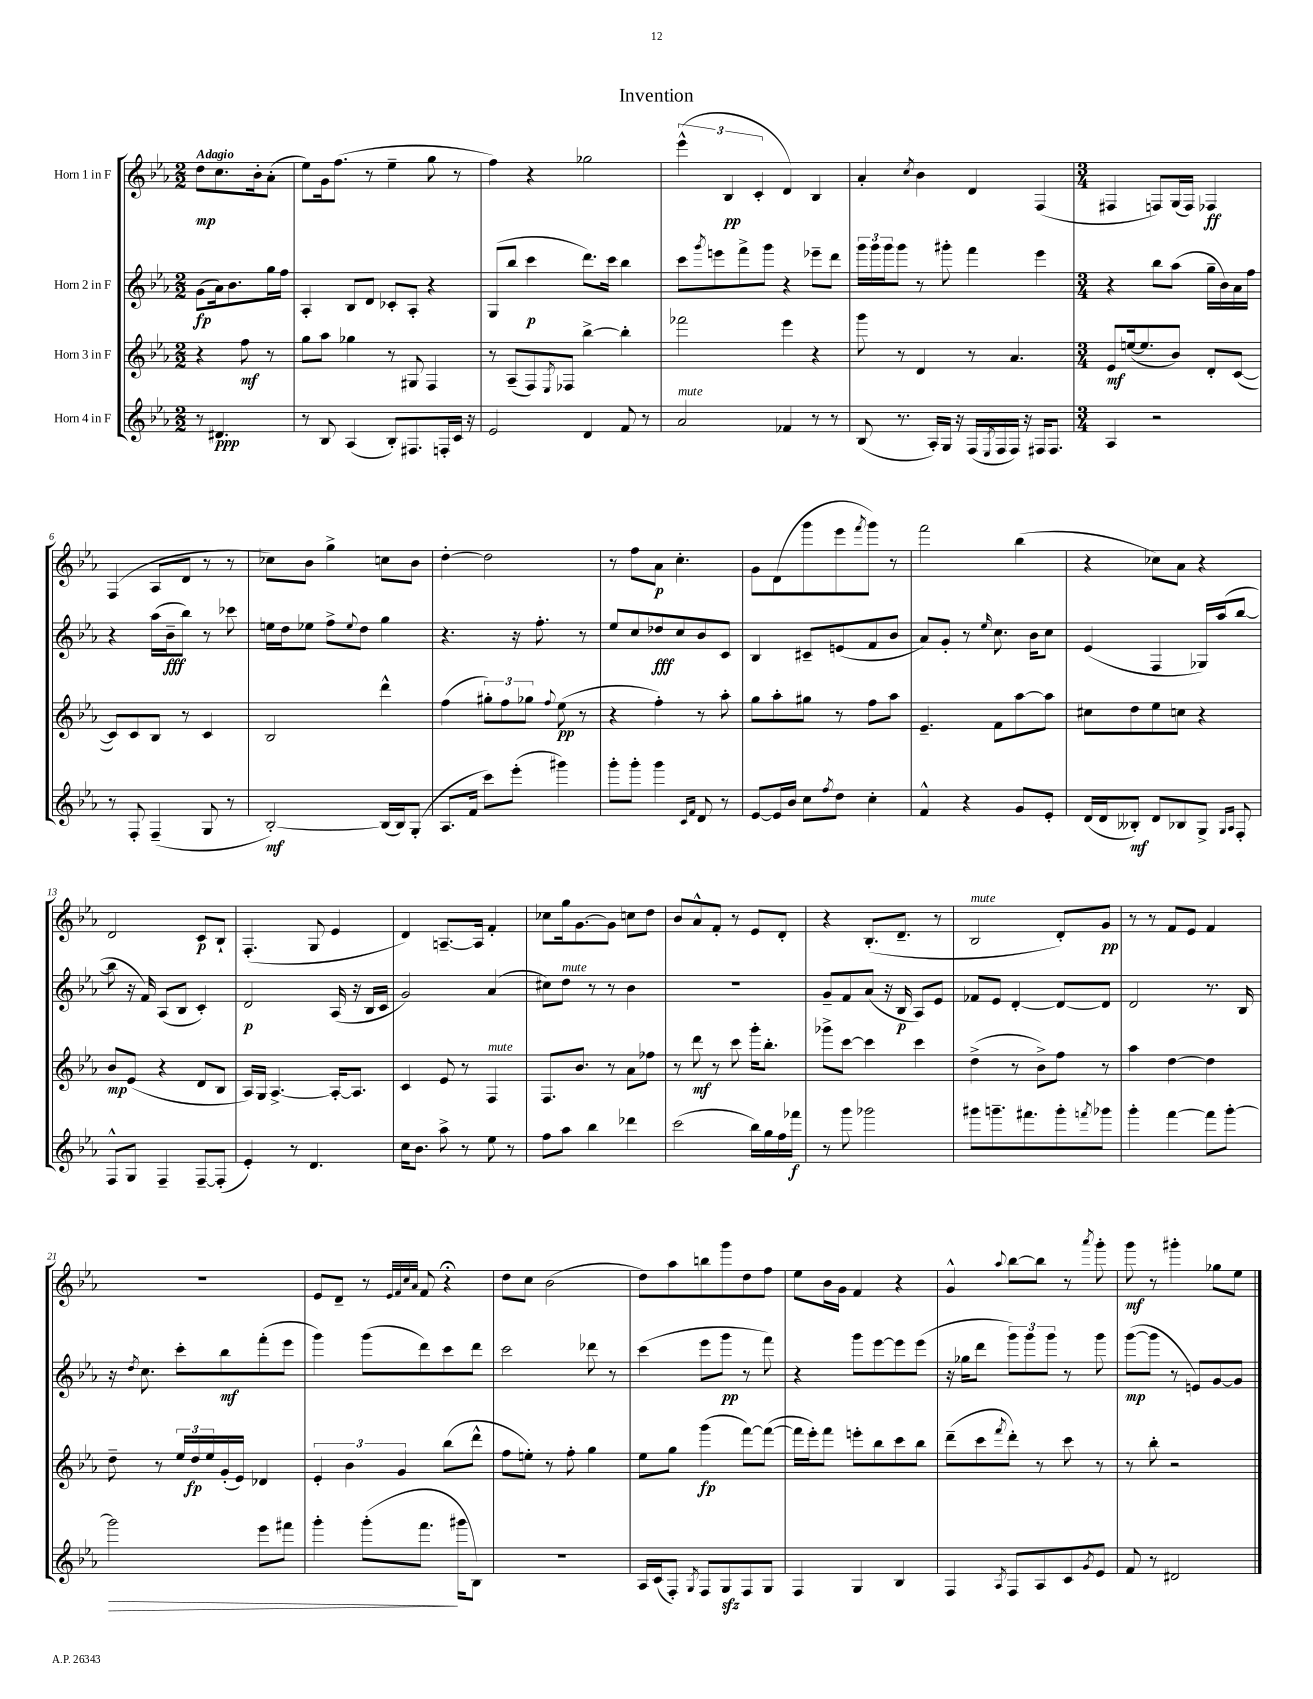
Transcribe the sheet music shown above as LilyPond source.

\header { title = "Invention" }
<<
\new StaffGroup <<
\new Staff = "s0" \with { instrumentName = "Horn 1 in F" } {
    \clef treble \key ees \major \numericTimeSignature \time 2/2 \partial 2 \tempo "Adagio"
    d''8\mp c''8. bes'16-. aes'8-.( |
    ees''8) g'16 f''8.( r8 ees''4-- g''8 r8 |
    f''4) r4 ges''2 |
    \tuplet 3/2 { ees'''4-^( bes4\pp c'4-. } d'4) bes4 |
    aes'4-. \acciaccatura { c''8 } bes'4 d'4 f4( |
    \numericTimeSignature \time 3/4 fis4 f8) g16( f16) fes4\ff |
    f4( aes8 d'8 r8 r8 |
    ces''8) bes'8 g''4-> c''8 bes'8 |
    d''4~-. d''2 |
    r8 f''8 aes'8\p c''4.-. |
    g'8 d'8( g'''8 ees'''8 \acciaccatura { f'''8 } g'''8) r8 |
    f'''2 bes''4( |
    r4 ces''8) aes'8 r4 |
    d'2 c'8\p bes8-! |
    f4.-.( g8 ees'4 |
    d'4) a8.~-- a16 f'4-. |
    ces''8 g''16 g'8.~ g'8 c''8 d''8 |
    bes'8 aes'8-^ f'8-. r8 ees'8 d'8-. |
    r4 bes8.-.( d'8.-- r8 |
    bes2^\markup { \italic "mute" } d'8-.) g'8\pp |
    r8 r8 f'8 ees'8 f'4 |
    R2. |
    ees'8 d'8-- r8 \grace { ees'32 f'32 c''32 aes'32 } f'8 r4\fermata |
    d''8 c''8 bes'2( |
    d''8) aes''8 b''8 g'''8 d''8 f''8 |
    ees''8 bes'16 g'16 f'4 r4 |
    g'4-^ \appoggiatura { aes''8 } bes''8~ bes''8 r8 \acciaccatura { aes'''8 } g'''8-. |
    g'''8\mf r8 gis'''4-. ges''8 ees''8 \bar "|." |
}
\new Staff = "s1" \with { instrumentName = "Horn 2 in F" } {
    \clef treble \key ees \major \numericTimeSignature \time 2/2 \partial 2
    g'8\fp( aes'16) bes'8. g''16 f''16 |
    aes4-. bes8 d'8 ces'8-. aes8-. r4 |
    g8( bes''8 c'''4\p d'''8.) c'''16 bes''4 |
    c'''8 \acciaccatura { g'''8 } e'''8 f'''8-> g'''8 r4 ees'''8-- d'''8 |
    \tuplet 3/2 { g'''16 g'''16 g'''16 } g'''8 r8 gis'''8-. f'''4 ees'''4 |
    \numericTimeSignature \time 3/4 r4 bes''8 aes''8( g''16-- bes'16) aes'16 f''16 |
    r4 aes''16( bes'16--\fff bes''8) r8 ces'''8 |
    e''16 d''16 ees''8 f''8-> \appoggiatura { ees''8 } d''8 g''4 |
    r4. r16 f''8.-. r8 |
    ees''8 c''8 des''8\fff c''8 bes'8 c'8 |
    bes4 cis'8-- e'8( f'8 bes'8 |
    aes'8) g'8-. r8 \grace { ees''16 } c''8. bes'16 c''8 |
    ees'4( f4 ges16) aes''16( bes''8~ |
    bes''8 r16 f'16) aes8( bes8 c'4-.) |
    d'2\p aes16( r16 bes16 c'16 |
    g'2) aes'4( |
    cis''8) d''8^\markup { \italic "mute" } r8 r8 bes'4 |
    R2. |
    g'8-- f'8 aes'8( r16 bes16\p aes8) ees'8 |
    fes'8 ees'8 d'4~-. d'8~ d'8 |
    d'2 r8. bes16 |
    r16 \acciaccatura { d''8 } c''8. c'''8-. bes''8\mf f'''8-.( ees'''8 |
    g'''4) g'''8( d'''8) c'''8 d'''8 |
    c'''2 des'''8 r8 |
    c'''4( ees'''8 g'''8\pp r8 f'''8) |
    r4 g'''8 ees'''8~ ees'''8 ees'''8( |
    r16 ges''16 d'''8 \tuplet 3/2 { g'''8) g'''8 g'''8 } r8 g'''8 |
    g'''8~\mp( g'''8 r8 e'8) g'8~ g'8 \bar "|." |
}
\new Staff = "s2" \with { instrumentName = "Horn 3 in F" } {
    \clef treble \key ees \major \numericTimeSignature \time 2/2 \partial 2
    r4 f''8\mf r8 |
    g''8 aes''8 ges''4 r8 gis8 f4 |
    r8 aes8--( f8) \acciaccatura { ees8 } fes8 bes''4~-> bes''4-. |
    fes'''2 ees'''4 r4 |
    g'''8 r8 d'4 r8 aes'4. |
    \numericTimeSignature \time 3/4 ees'8\mf e''16~( e''8. bes'8) d'8-. c'8~( |
    c'8) c'8 bes8 r8 c'4 |
    bes2 d'''4-^ |
    f''4( \tuplet 3/2 { gis''8-.) f''8 ges''8 } \appoggiatura { f''8 } ees''8\pp( r8 |
    r4 f''4-.) r8 aes''8-. |
    g''8 aes''8-. gis''8 r8 f''8 aes''8 |
    ees'4.-- f'8 aes''8~ aes''8 |
    cis''8 d''8 ees''8 c''8 r4 |
    bes'8\mp ees'8( r4 d'8 bes8 |
    aes16) g16 aes4.~-> aes16~-. aes8. |
    c'4 ees'8 r8 f4^\markup { \italic "mute" } |
    f8. bes'8. r8 aes'8 fes''8 |
    r8 d'''8\mf r8 c'''8 g'''16-. bes''8.-. |
    ges'''8-> c'''8~ c'''4 c'''4 |
    d''4->( r8 bes'8->) f''8 r8 |
    aes''4 d''4~ d''4 |
    d''8-- r8 \tuplet 3/2 { ees''16 d''16\fp ees''16 } g'16-.( ees'16) des'4 |
    \tuplet 3/2 { ees'4-. bes'4 g'4 } bes''8( d'''8-^ |
    f''8 e''8-.) r8 f''8-. g''4 |
    ees''8 g''8 g'''4\fp( f'''8~) f'''8~( |
    f'''16 ees'''16-.) f'''8 e'''8-. bes''8 c'''8 bes''8 |
    d'''8--( c'''8 \acciaccatura { f'''8 } d'''8-.) r8 c'''8 r8 |
    r8 bes''8-. r2 \bar "|." |
}
\new Staff = "s3" \with { instrumentName = "Horn 4 in F" } {
    \clef treble \key ees \major \numericTimeSignature \time 2/2 \partial 2
    r8 dis'4.\ppp |
    r8 bes8 aes4( bes8-.) fis8. f16-. c'16 r16 |
    ees'2 d'4 f'8 r8 |
    aes'2^\markup { \italic "mute" } fes'4 r8 r8 |
    bes8( r8. aes16-.) g16 r16 f16( \acciaccatura { ees8 } f16 f16) r16 fis16 fis8. |
    \numericTimeSignature \time 3/4 aes4 r2 |
    r8 f8-. f4--( g8 r8 |
    bes2~-.\mf) bes16( bes16) g8-.( |
    aes8. f'16 c'''8) ees'''8-.( gis'''4) |
    g'''8-. g'''8-. g'''4 \grace { c'16 f'16 } d'8 r8 |
    ees'8~ ees'16 bes'16 c''8 \acciaccatura { f''8 } d''8 c''4-. |
    f'4-^ r4 g'8 ees'8-. |
    d'16( d'16 beses8-.\mf) d'8 bes8 g8-> \grace { g16 aes16 } f8-. |
    f8-^ g8 f4-- f8~-- f8-.( |
    ees'4-.) r8 d'4. |
    c''16 bes'8. aes''8-> r8 ees''8 r8 |
    f''8 aes''8 bes''4 des'''4 |
    c'''2( bes''16) g''16 f''16 fes'''16\f |
    r8 g'''8 ges'''2 |
    gis'''8 g'''8.-- fis'''8. g'''8-. \acciaccatura { f'''8 } ges'''8 |
    g'''4-. f'''4~ f'''8 g'''8~-. |
    g'''2\> ees'''8 fis'''8 |
    g'''4-. g'''8-.( f'''8.\! gis'''16 bes8) |
    R2. |
    aes16 c'16( f8-.) \acciaccatura { g8 } f8 g8\sfz f8 g8 |
    f4 g4 bes4 |
    f4 \acciaccatura { aes8 } f8 aes8 c'8 \acciaccatura { g'8 } ees'8 |
    f'8 r8 dis'2 \bar "|." |
}
>>
>>
